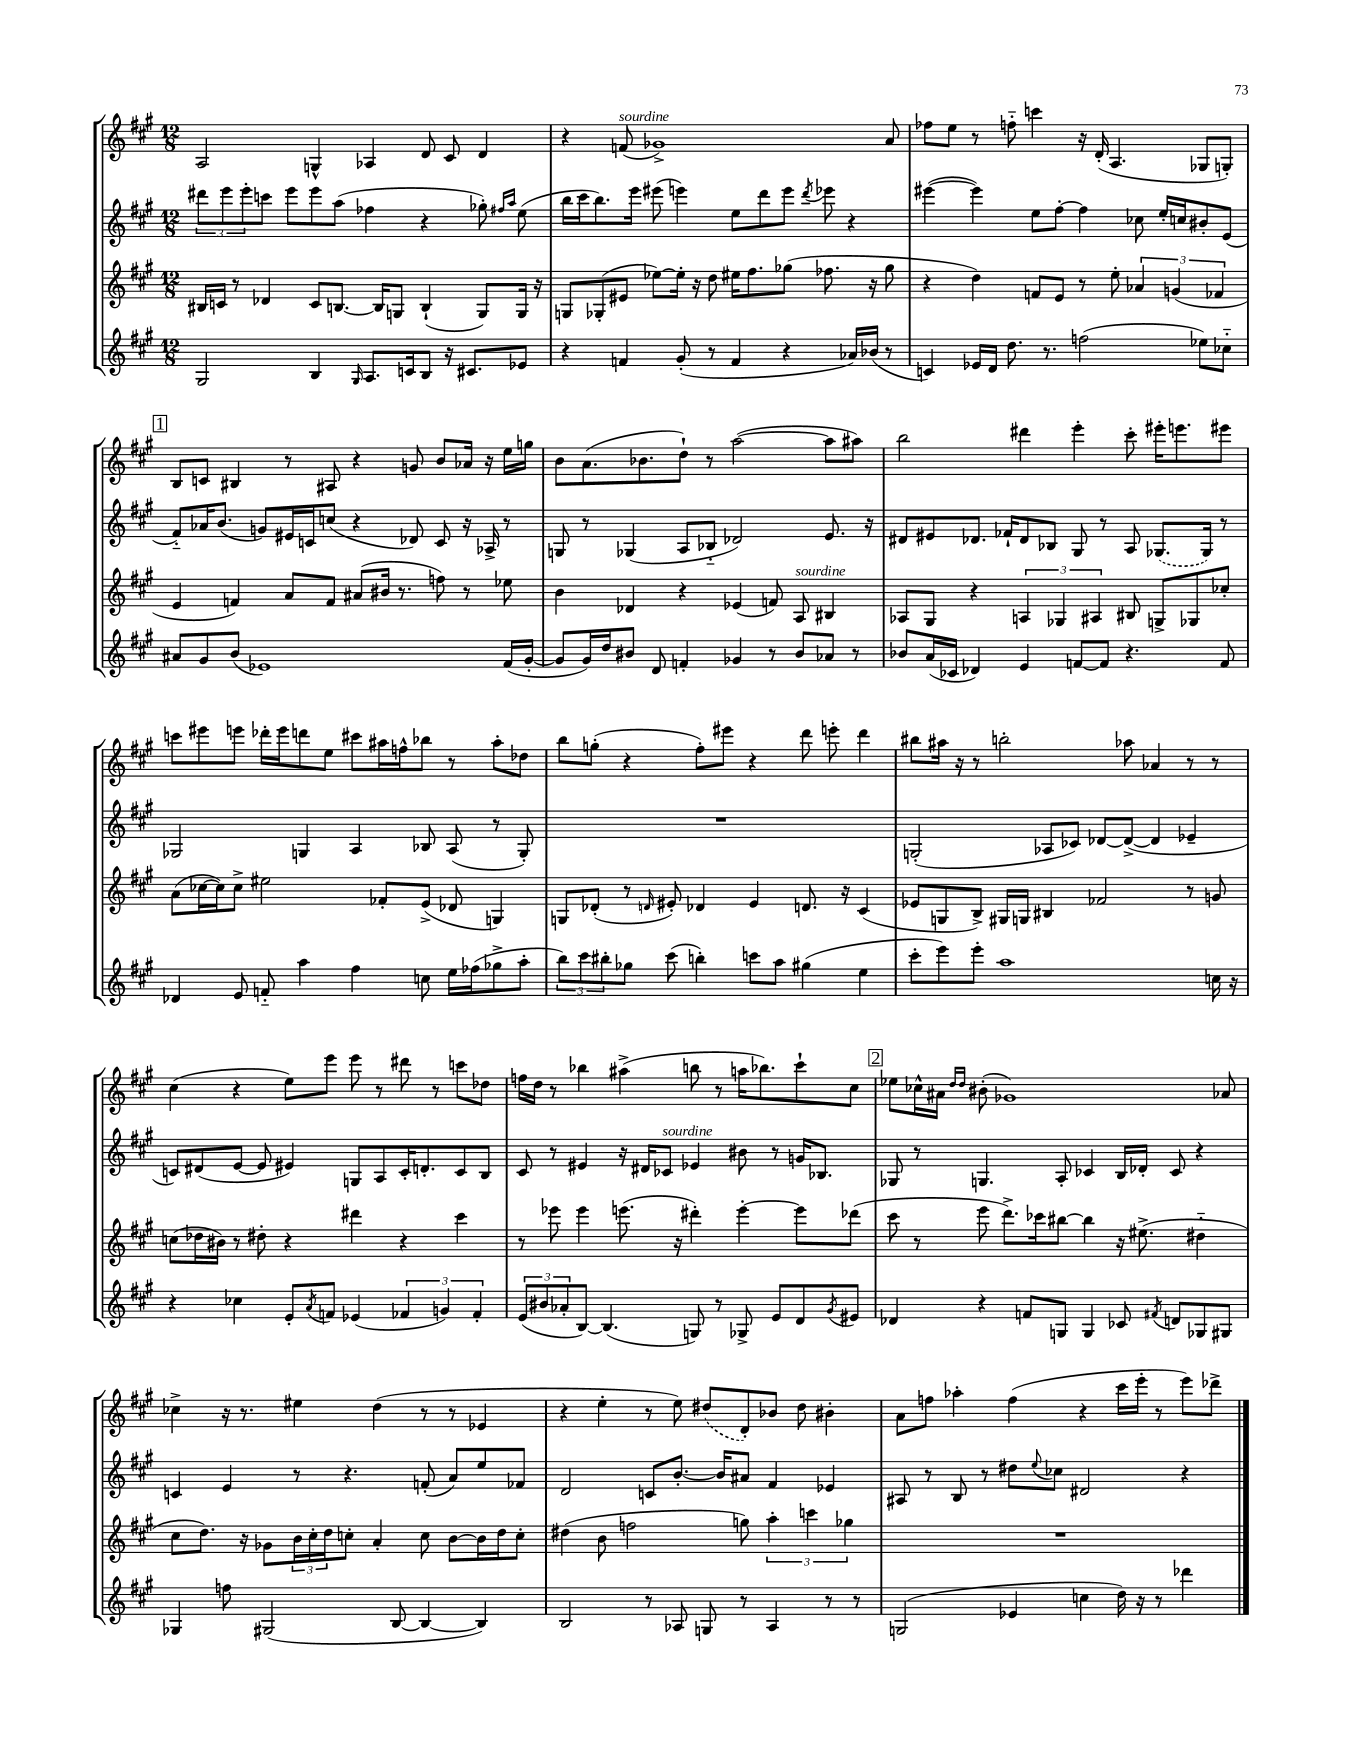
<<
\new StaffGroup <<
\new Staff = "s0" {
    \clef treble \key a \major \numericTimeSignature \time 12/8
    a2 g4-^ aes4 d'8 cis'8 d'4 |
    r4 f'8^\markup { \italic "sourdine" }( ges'1->) a'8 |
    fes''8 e''8 r8 f''8-_ c'''4 r16 d'16-.( a4. ges8 g8-.) |
    \mark \markup { \box "1" } b8 c'8 bis4 r8 ais8 r4 g'8 b'8 aes'16 r16 e''16 g''16 |
    b'8 a'8.( bes'8. d''8-!) r8 a''2~( a''8 ais''8) |
    b''2 dis'''4 e'''4-. cis'''8-. eis'''16-. e'''8. eis'''8 |
    c'''8 eis'''8 e'''8 des'''16-. e'''16 d'''8 e''8 cis'''8 ais''16 f''16-^ bes''8 r8 ais''8-. des''8 |
    b''8 g''8-.( r4 fis''8-.) eis'''8 r4 d'''8 e'''8-. d'''4 |
    bis''8 ais''16 r16 r8 b''2-. aes''8 aes'4 r8 r8 |
    cis''4( r4 e''8) e'''8 e'''8 r8 dis'''8 r8 c'''8 des''8 |
    f''16 d''16 r8 bes''4 ais''4->( b''8 r8 a''16 bes''8.) cis'''8-! cis''8 |
    \mark \markup { \box "2" } ees''8 ces''16-^ ais'16 \grace { d''16 d''16 } bis'8-.( ges'1) aes'8 |
    ces''4-> r16 r8. eis''4 d''4( r8 r8 ees'4 |
    r4 e''4-. r8 e''8) \once \slurDashed dis''8( d'8-.) bes'8 dis''8 bis'4-. |
    a'8 f''8 aes''4-. f''4( r4 cis'''16 e'''16-. r8 e'''8) des'''8-> \bar "|." |
}
\new Staff = "s1" {
    \clef treble \key a \major \numericTimeSignature \time 12/8
    \tuplet 3/2 { dis'''8 e'''8 e'''8-. } c'''8 e'''8 e'''8 a''8( fes''4 r4 ges''8-.) \grace { fis''16 a''16 } e''8( |
    b''16 cis'''16 b''8.) e'''16 eis'''8( e'''4) e''8 d'''8 e'''8 \acciaccatura { d'''8 } ees'''8 r4 |
    eis'''4~( eis'''4) e''8 fis''8~-. fis''4 ces''8 e''16-. c''16 bis'8-. e'8( |
    \mark \markup { \box "1" } fis'8-_) aes'16 b'8.( g'8) eis'16 c'16 c''8( r4 des'8) c'8 r16 aes16-> r8 |
    g8 r8 ges4( a8 bes8-_ des'2) e'8. r16 |
    dis'8 eis'8 des'8. fes'16-! des'8 bes8 gis8 r8 a8 \once \slurDashed ges8.( ges16) r8 |
    ges2 g4 a4 bes8 a8( r8 g8-.) |
    R1. |
    g2-.( aes8 ces'8) des'8~ des'8~->( des'4 ees'4-- |
    c'8) dis'8( e'8~ e'8 eis'4) g8 a8 c'16-. d'8.-. c'8 b8 |
    cis'8 r8 eis'4 r16 dis'16 ces'8^\markup { \italic "sourdine" } ees'4 bis'8 r8 g'16 bes8. |
    \mark \markup { \box "2" } ges8 r8 g4. a8-. ces'4 b16 des'16-. ces'8 r4 |
    c'4 e'4 r8 r4. f'8-.( a'8) e''8 fes'8 |
    d'2 c'8 b'8.~-. b'16 ais'8 fis'4 ees'4 |
    ais8 r8 b8 r8 dis''8 \appoggiatura { e''8 } ces''8 dis'2 r4 \bar "|." |
}
\new Staff = "s2" {
    \clef treble \key a \major \numericTimeSignature \time 12/8
    bis16 c'16 r8 des'4 c'8 b8.~ b16 g8 b4-!( g8) g16 r16 |
    g8 ges8-.( eis'8 ees''8~) ees''16-. r16 d''8 eis''16 fis''8. ges''8( fes''8. r16 ges''8 |
    r4 d''4) f'8 e'8 r8 e''8-. \tuplet 3/2 { aes'4 g'4( fes'4 } |
    \mark \markup { \box "1" } e'4 f'4) a'8 f'8 ais'8( bis'16 r8. f''8) r8 ees''8 |
    b'4 des'4 r4 ees'4( f'8) a8^\markup { \italic "sourdine" } bis4 |
    aes8 gis8 r4 \tuplet 3/2 { a4 ges4 ais4 } bis8 g8-> ges8 ces''8-. |
    a'8( ces''16~ ces''16) ces''8-> eis''2 fes'8-. e'8->( des'8 g4) |
    g8 des'8-.( r8 \grace { d'16 } eis'8-.) des'4 eis'4 d'8. r16 cis'4( |
    ees'8 g8 b8->) gis16 g16 bis4 fes'2 r8 g'8 |
    c''8( des''16 bis'16) r8 dis''8-. r4 dis'''4 r4 cis'''4 |
    r8 ees'''8 ees'''4 e'''8.( r16 dis'''4-.) e'''4~-. e'''8 des'''8( |
    \mark \markup { \box "2" } cis'''8 r8 e'''8 d'''8.->) ces'''16 bis''8~ bis''4 r16 eis''8.->( dis''4-_ |
    cis''8 d''8.) r16 ges'8 \tuplet 3/2 { b'16 cis''16-. d''16 } c''8-. a'4-. c''8 b'8~ b'16 d''16 c''8-. |
    dis''4( b'8 f''2 g''8) \tuplet 3/2 { a''4-. c'''4 ges''4 } |
    R1. \bar "|." |
}
\new Staff = "s3" {
    \clef treble \key a \major \numericTimeSignature \time 12/8
    gis2 b4 \grace { gis16 } a8. c'16 b8 r16 cis'8. ees'8 |
    r4 f'4 gis'8-.( r8 f'4 r4 aes'16) bes'16( r8 |
    c'4) ees'16 d'16 d''8. r8. f''2( ees''8) ces''8-_ |
    \mark \markup { \box "1" } ais'8 gis'8 b'8( ees'1) fis'16( gis'16~-. |
    gis'8 gis'16) d''16 bis'8 d'8 f'4-. ges'4 r8 bis'8 aes'8 r8 |
    bes'8 a'16( ces'16 des'4) e'4 f'8~ f'8 r4. f'8 |
    des'4 e'8 f'8-_ a''4 fis''4 c''8 e''16 fes''16( ges''8-> a''8-. |
    \tuplet 3/2 { b''8) cis'''8 bis''8-. } ges''8 cis'''8( b''4-.) c'''8 a''8 gis''4( e''4 |
    cis'''8-. e'''8) e'''8-. a''1 c''16 r16 |
    r4 ces''4 e'8-. \acciaccatura { a'8 } f'8 ees'4( \tuplet 3/2 { fes'4 g'4) fes'4-. } |
    \tuplet 3/2 { e'8( bis'8 aes'8-. } b8~) b4.( g8) r8 ges8-> e'8 d'8 \acciaccatura { gis'8 } eis'8 |
    \mark \markup { \box "2" } des'4 r4 f'8 g8 g4 ces'8 \acciaccatura { fis'8 } d'8 ges8 gis8 |
    ges4 f''8 gis2( b8~ b4~ b4) |
    b2 r8 aes8 g8 r8 aes4 r8 r8 |
    g2( ees'4 c''4 d''16) r16 r8 des'''4 \bar "|." |
}
>>
>>
\layout { \context { \Score \remove "Bar_number_engraver" } }
